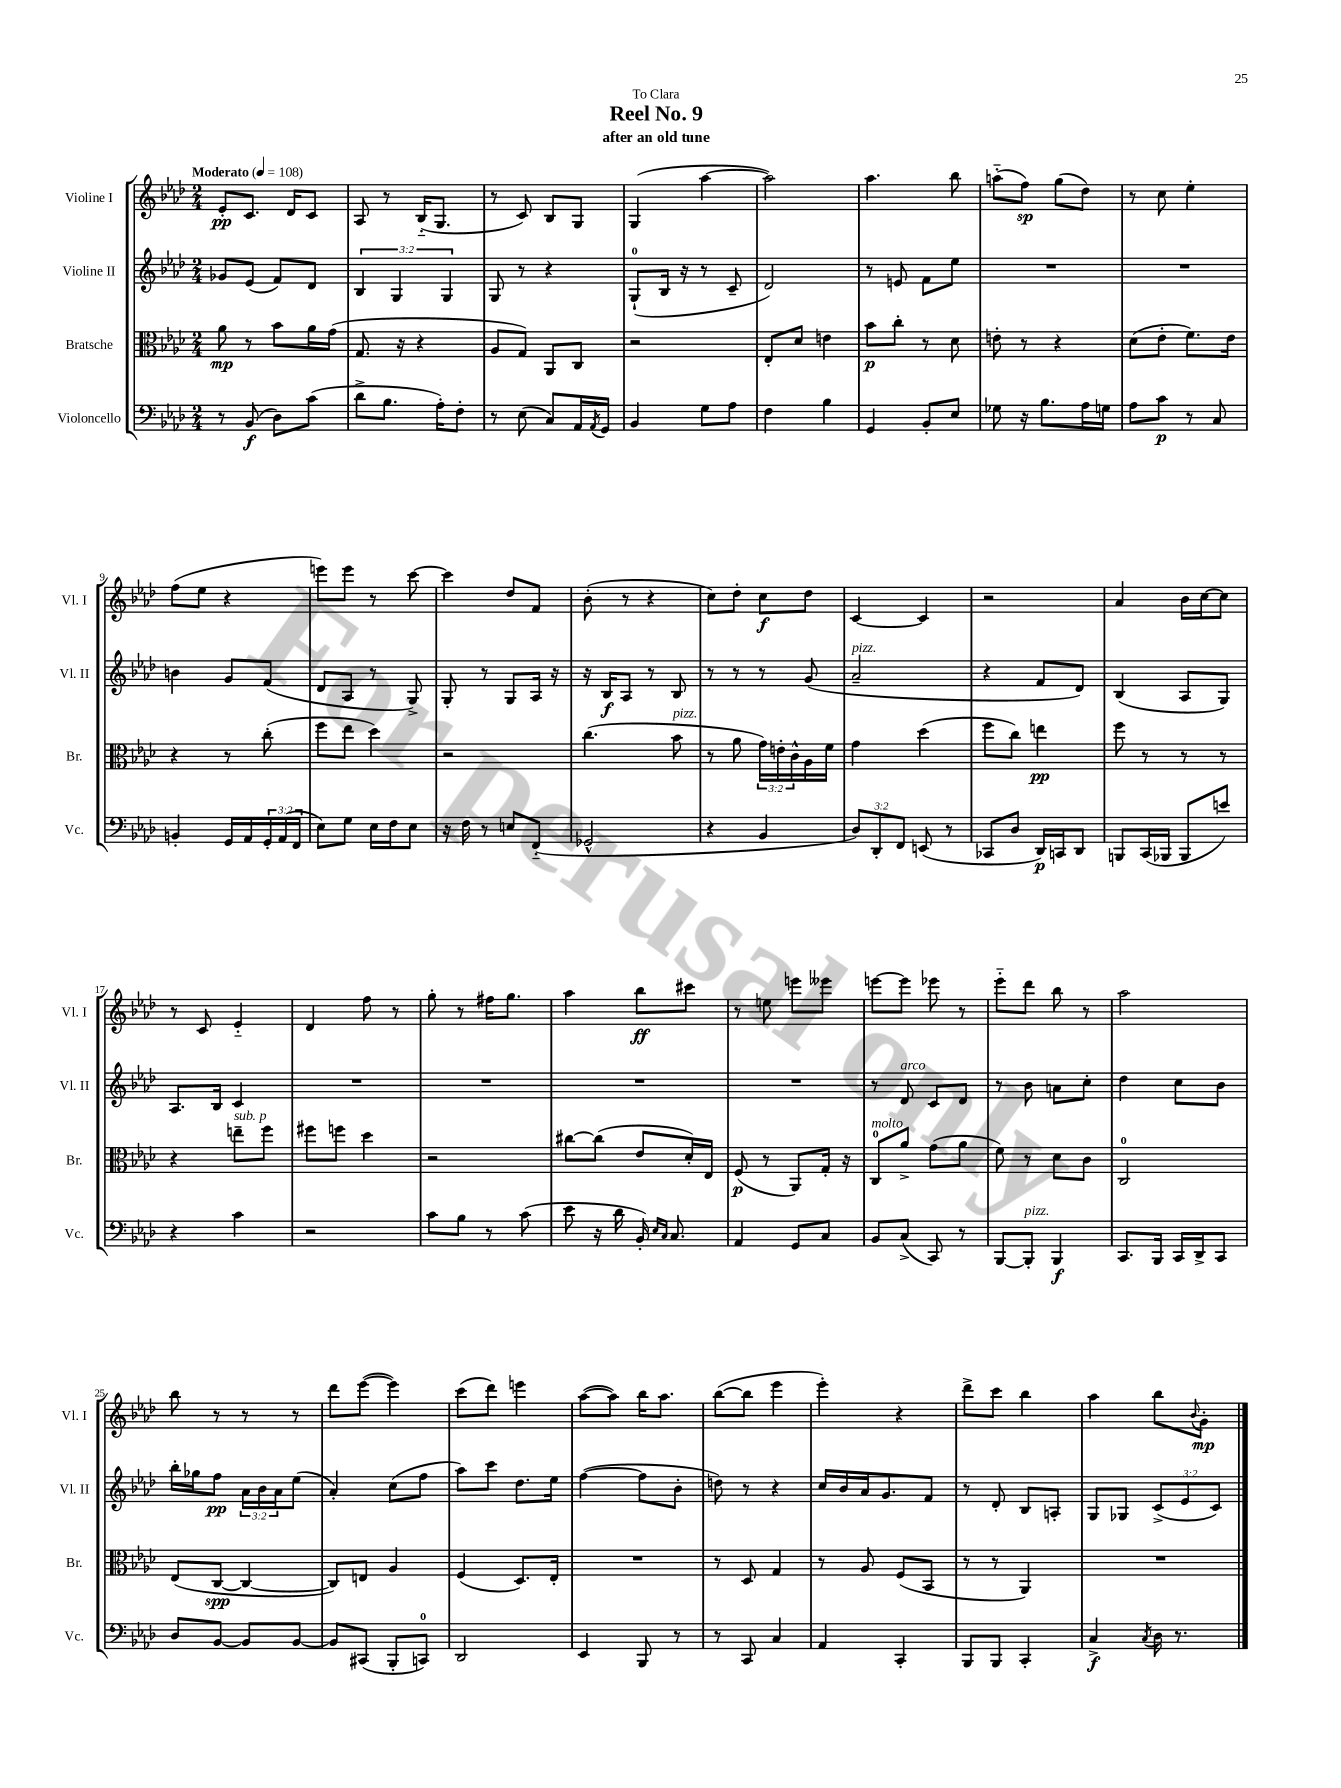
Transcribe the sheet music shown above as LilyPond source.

\header { title = "Reel No. 9" subtitle = "after an old tune" dedication = "To Clara" }
<<
\new StaffGroup <<
\new Staff = "s0" \with { instrumentName = "Violine I" shortInstrumentName = "Vl. I" } {
    \clef treble \key aes \major \numericTimeSignature \time 2/4 \tempo "Moderato" 4 = 108
    ees'8-.\pp c'8. des'16 c'8 |
    aes8 r8 bes16-_( g8. |
    r8 c'8) bes8 g8 |
    g4( aes''4~ |
    aes''2) |
    aes''4. bes''8 |
    a''8-_( f''8\sp) g''8( des''8) |
    r8 c''8 ees''4-. |
    f''8( ees''8 r4 |
    e'''8) e'''8 r8 c'''8~ |
    c'''4 des''8 f'8 |
    bes'8-.( r8 r4 |
    c''8) des''8-. c''8\f des''8 |
    c'4~ c'4 |
    r2 |
    aes'4 bes'16 c''16~ c''8 |
    r8 c'8 ees'4-_ |
    des'4 f''8 r8 |
    g''8-. r8 fis''16 g''8. |
    aes''4 bes''8\ff cis'''8 |
    r8 e''8 e'''8 eeses'''8 |
    e'''8~ e'''8 ees'''8 r8 |
    ees'''8-_ des'''8 bes''8 r8 |
    aes''2 |
    bes''8 r8 r8 r8 |
    des'''8 ees'''8~( ees'''4) |
    c'''8( des'''8) e'''4 |
    aes''8~( aes''8) bes''16 aes''8. |
    bes''8~( bes''8 ees'''4 |
    ees'''4-.) r4 |
    des'''8-> c'''8 bes''4 |
    aes''4 bes''8 \appoggiatura { bes'8 } g'8-.\mp \bar "|." |
}
\new Staff = "s1" \with { instrumentName = "Violine II" shortInstrumentName = "Vl. II" } {
    \clef treble \key aes \major \numericTimeSignature \time 2/4 \override Staff.TupletNumber.text = #tuplet-number::calc-fraction-text
    ges'8 ees'8( f'8) des'8 |
    \tuplet 3/2 { bes4 g4 g4 } |
    g8 r8 r4 |
    g8-0-!( bes16 r16 r8 c'8-- |
    des'2) |
    r8 e'8 f'8 ees''8 |
    R2 |
    R2 |
    b'4 g'8 f'8( |
    des'8 aes8 r8 g8->) |
    g8-. r8 g8 aes16 r16 |
    r16 bes16\f aes8 r8 bes8 |
    r8 r8 r8 g'8( |
    aes'2--^\markup { \italic "pizz." } |
    r4 f'8 des'8) |
    bes4( aes8 g8) |
    aes8. bes16 c'4 |
    R2 |
    R2 |
    R2 |
    R2 |
    r8 des'8^\markup { \italic "arco" } c'8 des'8 |
    r8 bes'8 a'8 c''8-. |
    des''4 c''8 bes'8 |
    bes''16-. ges''16 f''8\pp \tuplet 3/2 { aes'16 bes'16 aes'16 } ees''8( |
    aes'4-.) c''8( f''8 |
    aes''8) c'''8 des''8. ees''16 |
    f''4~( f''8 bes'8-. |
    d''8) r8 r4 |
    c''16 bes'16 aes'16 g'8. f'8 |
    r8 des'8-. bes8 a8-. |
    g8 ges8 \tuplet 3/2 { c'8->( ees'8 c'8) } \bar "|." |
}
\new Staff = "s2" \with { instrumentName = "Bratsche" shortInstrumentName = "Br." } {
    \clef alto \key aes \major \numericTimeSignature \time 2/4 \override Staff.TupletNumber.text = #tuplet-number::calc-fraction-text
    aes'8\mp r8 bes'8 aes'16 g'16( |
    g8. r16 r4 |
    aes8 g8) aes,8 c8 |
    r2 |
    ees8-. des'8 e'4 |
    bes'8\p c''8-. r8 des'8 |
    e'8-. r8 r4 |
    des'8( ees'8-. f'8.) ees'16 |
    r4 r8 c''8-.( |
    f''8 ees''8 des''4) |
    r2 |
    c''4.( bes'8^\markup { \italic "pizz." } |
    r8 aes'8 \tuplet 3/2 { g'16) e'16-. c'16-^ } aes16 f'16 |
    g'4 des''4( |
    f''8 c''8) e''4\pp |
    f''8 r8 r8 r8 |
    r4 e''8--^\markup { \italic "sub. p" } f''8 |
    fis''8 f''8 des''4 |
    r2 |
    cis''8~ cis''8( ees'8 des'16-.) ees16 |
    f8\p( r8 aes,8) g16-. r16 |
    c8-0^\markup { \italic "molto" } aes'8-> g'8( aes'8 |
    f'8) r8 des'8 c'8 |
    c2-0 |
    ees8( c8~\spp c4~ |
    c8) e8 aes4 |
    f4( des8.) ees16-. |
    R2 |
    r8 des8 g4 |
    r8 aes8 f8( bes,8 |
    r8 r8 aes,4) |
    R2 \bar "|." |
}
\new Staff = "s3" \with { instrumentName = "Violoncello" shortInstrumentName = "Vc." } {
    \clef bass \key aes \major \numericTimeSignature \time 2/4 \override Staff.TupletNumber.text = #tuplet-number::calc-fraction-text
    r8 bes,8\f( des8) c'8( |
    des'8-> bes8. aes16-.) f8-. |
    r8 ees8( c8) aes,16 \acciaccatura { aes,8 } g,16 |
    bes,4 g8 aes8 |
    f4 bes4 |
    g,4 bes,8-. ees8 |
    ges8 r16 bes8. aes16 g16 |
    aes8 c'8\p r8 c8 |
    b,4-. g,16 aes,16 \tuplet 3/2 { g,16-. aes,16( f,16 } |
    ees8) g8 ees16 f16 ees8 |
    r16 f16 r8 e8 f,8-_( |
    ges,2-^ |
    r4 bes,4 |
    \tuplet 3/2 { des8) des,8-. f,8 } e,8( r8 |
    ces,8 des8 des,16\p) c,16 des,8 |
    b,,8 c,16( bes,,16 bes,,8 e'8) |
    r4 c'4 |
    r2 |
    c'8 bes8 r8 c'8( |
    ees'8 r16 des'16 bes,16-.) \grace { ees16 c16 } c8. |
    aes,4 g,8 c8 |
    bes,8 c8->( c,8) r8 |
    bes,,8~ bes,,8-.^\markup { \italic "pizz." } bes,,4\f |
    c,8. bes,,16 c,16 des,16-> c,8 |
    des8 bes,8~ bes,8 bes,8~ |
    bes,8 cis,8( bes,,8-. c,8-0) |
    des,2 |
    ees,4 bes,,8 r8 |
    r8 c,8 c4 |
    aes,4 c,4-. |
    bes,,8 bes,,8 c,4-. |
    c4->\f \acciaccatura { c8 } des16 r8. \bar "|." |
}
>>
>>
